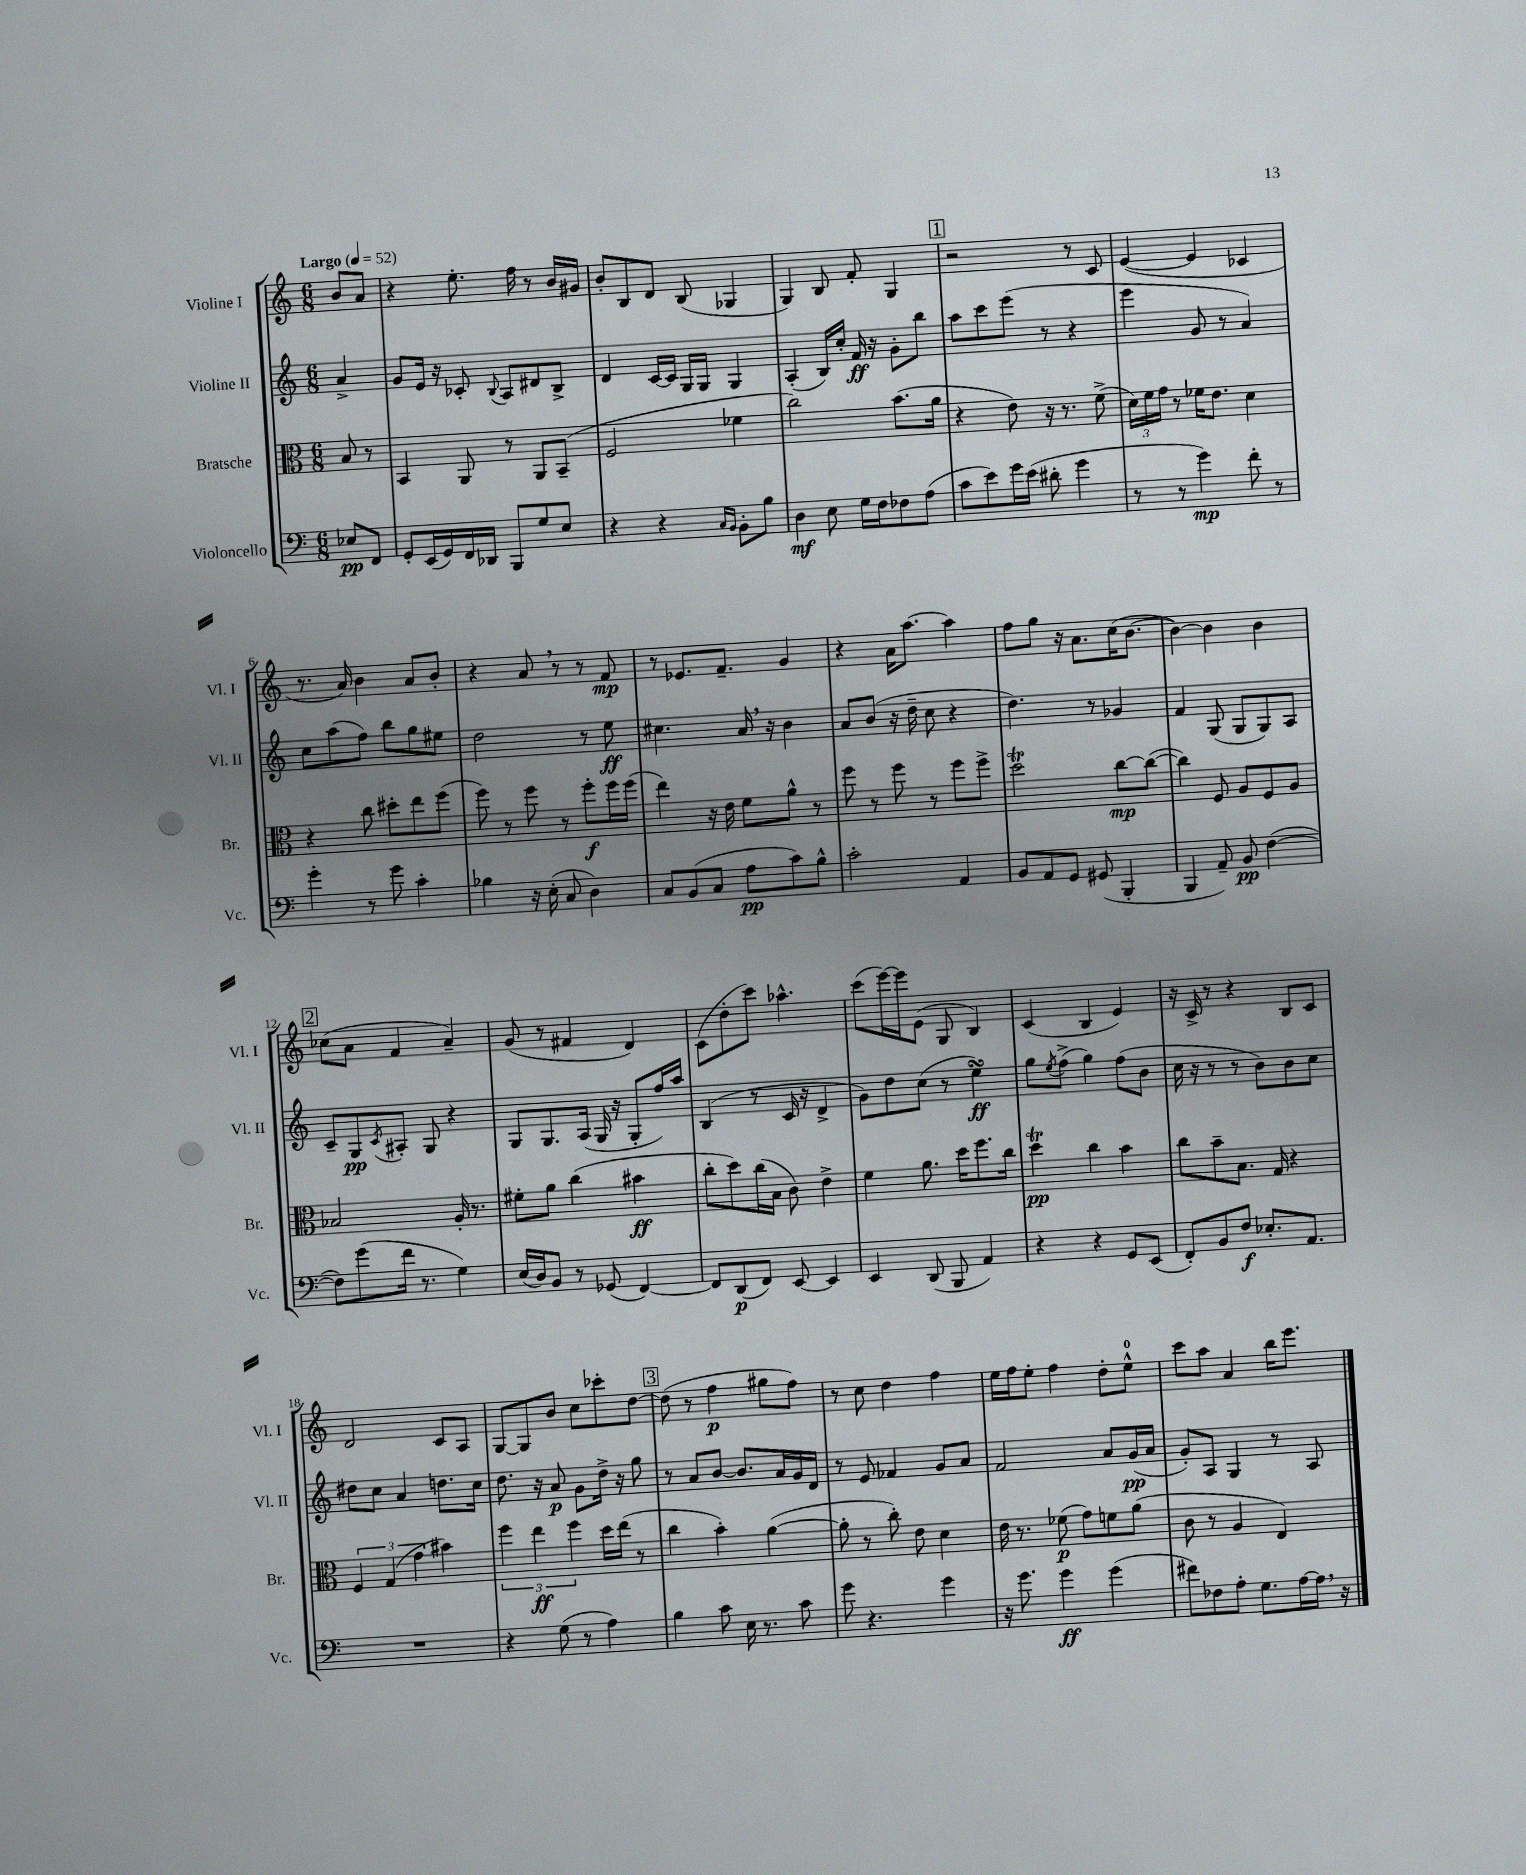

**kern	**dynam	**kern	**dynam	**kern	**dynam	**kern	**dynam
*part4	*part4	*part3	*part3	*part2	*part2	*part1	*part1
*staff4	*staff4	*staff3	*staff3	*staff2	*staff2	*staff1	*staff1
*I"Violoncello	*	*I"Bratsche	*	*I"Violine II	*	*I"Violine I	*
*I'Vc.	*	*I'Br.	*	*I'Vl. II	*	*I'Vl. I	*
*clefF4	*	*clefC3	*	*clefG2	*	*clefG2	*
*k[]	*	*k[]	*	*k[]	*	*k[]	*
*M6/8	*	*M6/8	*	*M6/8	*	*M6/8	*
*MM52	*	*MM52	*	*MM52	*	*MM52	*
=	=	=	=	=	=	=	=
!	!	!	!	!	!	!LO:TX:a:B:t=Largo	!
8E-X/L	pp	8B/	.	4a^/	.	8b/L	.
8FF/J	.	8r	.	.	.	8a/J	.
=1	=1	=1	=1	=1	=1	=1	=1
8GG'/L	.	4BB/	.	8g/L	.	4r	.
(16EE/L	.	.	.	16e/Jk	.	.	.
16GG/)	.	.	.	16r	.	.	.
16FF/	.	8AA/	.	8c-X'/	.	8.ee'\	.
16DD-X/JJ	.	.	.	.	.	.	.
.	.	.	.	8qqB/	.	.	.
8BBB/L	.	8r	.	8A/L	.	.	.
.	.	.	.	.	.	16ff\	.
8G/	.	8AA/L	.	8d#X/	.	8r	.
8E/J	.	(8BB~/J	.	8B^/J	.	16b/LL	.
.	.	.	.	.	.	16g#X/JJ	.
=2	=2	=2	=2	=2	=2	=2	=2
4r	.	2F/	.	4d/	.	8b'/L	.
.	.	.	.	.	.	8B/	.
4r	.	.	.	[16c/LL	.	8d/J	.
.	.	.	.	16c/JJ]	.	.	.
.	.	.	.	16G/LL	.	(8B/	.
.	.	.	.	16G/JJ	.	.	.
16qqC/LL	.	.	.	.	.	.	.
16qqBB/JJ	.	.	.	.	.	.	.
8BB'\L	.	4f-X\	.	4G/	.	4G-X/	.
8B\J	.	.	.	.	.	.	.
=3	=3	=3	=3	=3	=3	=3	=3
4D\	mf	2cc\)	.	(4A'/	.	4G/)	.
8E\	.	.	.	16B/LL)	.	8B/	.
.	.	.	.	16cc'/JJ	.	.	.
16G\LL	.	.	.	16f/	ff	8f'/	.
16F\J	.	.	.	16r	.	.	.
8F-X\	.	(8.b\L	.	8g'\L	.	4G/	.
(8A\J	.	.	.	8bb\J	.	.	.
.	.	16a\Jk	.	.	.	.	.
!!LO:REH:place=s1:t=1
=4	=4	=4	=4	=4	=4	=4	=4
8c\L	.	4r	.	8aa\L	.	2r	.
8e\)	.	.	.	8ccc\	.	.	.
16g\L	.	8e\)	.	(8eee\J	.	.	.
(16e\JJ	.	.	.	.	.	.	.
8d#X'\	.	16r	.	8r	.	.	.
.	.	8.r	.	.	.	.	.
4g\	.	.	.	4r	.	8r	.
.	.	(8f^\	.	.	.	8c/	.
=5	=5	=5	=5	=5	=5	=5	=5
8r	.	24d\LL)	.	4eee\	.	([4e/	.
.	.	24f\	.	.	.	.	.
.	.	24g\JJ	.	.	.	.	.
8r	.	8r	.	.	.	.	.
4g\)	mp	16f-X\KL	.	8g/	.	4e/]	.
.	.	8.e\J	.	.	.	.	.
.	.	.	.	8r	.	.	.
8f'\	.	4d\	.	4a/)	.	4c-X/	.
8r	.	.	.	.	.	.	.
!!LO:LB:g=z
=6	=6	=6	=6	=6	=6	=6	=6
4g'\	.	4r	.	8cc\L	.	8.r	.
.	.	.	.	(8aa\	.	.	.
.	.	.	.	.	.	16a/)	.
8r	.	8cc\	.	8ff\J)	.	4b\	.
8g\	.	8dd#X'\L	.	8bb\L	.	.	.
4c'\	.	8ee\	.	8gg\	.	8a/L	.
.	.	(8ff\J	.	8ee#X\J	.	8b'/J	.
=7	=7	=7	=7	=7	=7	=7	=7
4B-X\	.	8ff\)	.	2dd\	.	4r	.
.	.	8r	.	.	.	.	.
16r	.	8ff\	.	.	.	8a,/	.
(16E'\	.	.	.	.	.	.	.
8C/	.	8r	.	.	.	8r	.
4D\)	.	8ff'\L	f	8r	.	8r	.
.	.	16ff\L	.	8ee\	ff	8f/	mp
.	.	(16ff\JJ	.	.	.	.	.
=8	=8	=8	=8	=8	=8	=8	=8
8C/L	.	4ee\)	.	4.cc#X\	.	8r	.
(8BB/	.	.	.	.	.	8.e-X/L	.
8C/J	.	16r	.	.	.	.	.
.	.	16e\	.	.	.	8.f~/J	.
8A\L	pp	8f\L	.	16a,/	.	.	.
.	.	.	.	16r	.	.	.
8c\)	.	8a^^\J	.	4b\	.	4g/	.
8B^^\J	.	8r	.	.	.	.	.
=9	=9	=9	=9	=9	=9	=9	=9
2c'\	.	8ff\	.	8a/L	.	4r	.
.	.	8r	.	(8b/J	.	.	.
.	.	8ff\	.	16r	.	16a\KL	.
.	.	.	.	16dd~\	.	[8.aa\J	.
.	.	8r	.	8cc\	.	.	.
4AA/	.	8ff\L	.	4r	.	4aa\]	.
.	.	8ff^\J	.	.	.	.	.
=10	=10	=10	=10	=10	=10	=10	=10
8BB/L	.	2ddT\	.	4.dd\)	.	8ff\L	.
8AA/	.	.	.	.	.	8gg\J	.
8GG/J	.	.	.	.	.	16r	.
.	.	.	.	.	.	8.a\L	.
(8GG#X/	.	.	.	8r	.	.	.
4BBB'/	.	[8cc\L	mp	4g-X/	.	(16cc\K	.
.	.	.	.	.	.	[8.b\J	.
.	.	(8cc\J_	.	.	.	.	.
=11	=11	=11	=11	=11	=11	=11	=11
4BBB/	.	4cc\])	.	4f/	.	4b\_)	.
8AA~/)	.	8F/	.	(8G/	.	4b\]	.
8BB/	pp	8A/L	.	8G/L	.	.	.
([4F\	.	8F/	.	8G/)	.	4b\	.
.	.	8A/J	.	8A/J	.	.	.
!!LO:LB:g=z
!!LO:REH:place=s1:t=2
=12	=12	=12	=12	=12	=12	=12	=12
8F\L])	.	2B-X/	.	8c~/L	.	(8cc-X\L	.
(8g\	.	.	.	8G/	pp	8a\J	.
.	.	.	.	8qc/	.	.	.
16f\Jk	.	.	.	8A#X'/J	.	4f/	.
8.r	.	.	.	.	.	.	.
.	.	.	.	8G/	.	.	.
4G\)	.	16A'/	.	4r	.	4a~/)	.
.	.	8.r	.	.	.	.	.
=13	=13	=13	=13	=13	=13	=13	=13
(16E/LL	.	8f#X'\L	.	8G/L	.	(8g/	.
16D/J)	.	.	.	.	.	.	.
8BB/J	.	8a\J	.	8.G/	.	8r	.
8r	.	(4cc\	.	.	.	4f#X/	.
.	.	.	.	(16A/Jk	.	.	.
(8GG-X/	.	.	.	16G/	.	.	.
.	.	.	.	16r	.	.	.
[4FF/)	.	4b#X\	ff	8G'/L	.	4d/)	.
.	.	.	.	16ff/L)	.	.	.
.	.	.	.	16aa/JJ	.	.	.
=14	=14	=14	=14	=14	=14	=14	=14
8FF/L]	.	8cc'\L	.	(4B/	.	(8c\L	.
(8DD/	p	8dd\)	.	.	.	8dd'\	.
8FF/J)	.	(16cc\L	.	8r	.	8ccc\J)	.
.	.	16B\JJ	.	.	.	.	.
[8EE/	.	8c\)	.	16c/	.	4.aa-X^^\	.
.	.	.	.	16r	.	.	.
4EE/]	.	4e^\	.	4d^/	.	.	.
=15	=15	=15	=15	=15	=15	=15	=15
4EE/	.	4f\	.	8g\L)	.	(8ccc\L	.
.	.	.	.	8dd\	.	[16eee\L)	.
.	.	.	.	.	.	16eee\J]	.
(8DD/	.	8.a\	.	(8cc\J	.	(8e\J	.
8BBB/	.	.	.	8r	.	8G/	.
.	.	16dd\KL	.	.	.	.	.
4AA/)	.	8.ff\	.	4eesSsS\)	ff	4B/)	.
.	.	16cc\Jk	.	.	.	.	.
=16	=16	=16	=16	=16	=16	=16	=16
4r	.	4ddT\	pp	8gg\L	.	(4c/	.
.	.	.	.	8qee/	.	.	.
.	.	.	.	(8ff^\J	.	.	.
4r	.	4cc\	.	4gg\)	.	4B/	.
8GG/L	.	4b\	.	(8ff\L	.	4e/)	.
(8EE/J	.	.	.	8b\J	.	.	.
=17	=17	=17	=17	=17	=17	=17	=17
8FF'/L)	.	8cc\L	.	16cc\	.	16r	.
.	.	.	.	16r	.	16c^/	.
8BB/	.	8b~\	.	8r	.	8r	.
8F/J	f	8.B\J	.	8r	.	4r	.
8.E-X'/L	.	.	.	8b\L)	.	.	.
.	.	16G/	.	.	.	.	.
.	.	4r	.	8b\	.	8B/L	.
8.AA/J	.	.	.	.	.	.	.
.	.	.	.	8cc\J	.	8c/J	.
!!LO:LB:g=z
=18	=18	=18	=18	=18	=18	=18	=18
2.r	.	6F/	.	8dd#X\L	.	2d/	.
.	.	.	.	8cc\J	.	.	.
.	.	(6G/	.	.	.	.	.
.	.	.	.	4a/	.	.	.
.	.	6g\	.	.	.	.	.
.	.	4b#X\)	.	8.ddn\L	.	8c/L	.
.	.	.	.	.	.	8A/J	.
.	.	.	.	16cc\Jk	.	.	.
=19	=19	=19	=19	=19	=19	=19	=19
4r	.	6ff\	.	8.dd\	.	[8G/L	.
.	.	.	.	.	.	8G/]	.
.	.	6ee\	ff	.	.	.	.
.	.	.	.	16r	.	.	.
(8G\	.	.	.	8a/	p	8b/J	.
.	.	6ff\	.	.	.	.	.
8r	.	.	.	8g\L	.	8cc\L	.
4A\)	.	16dd\LL	.	16dd^\Jk	.	8ccc-X'\	.
.	.	(16ee\JJ	.	16r	.	.	.
.	.	8r	.	8gg\	.	[8dd\J	.
!!LO:REH:place=s1:t=3
=20	=20	=20	=20	=20	=20	=20	=20
4B\	.	4cc\	.	8r	.	(8dd\]	.
.	.	.	.	8a/L	.	8r	.
8c\	.	4b'\)	.	[8b/J	.	4ff\	p
16E\	.	.	.	8.b/L]	.	.	.
8.r	.	.	.	.	.	.	.
.	.	([4a\	.	.	.	8gg#X\L	.
.	.	.	.	16a/L	.	.	.
8c\	.	.	.	16g/	.	8ff\J)	.
.	.	.	.	16d/JJ	.	.	.
=21	=21	=21	=21	=21	=21	=21	=21
8g\	.	8a'\]	.	8r	.	8r	.
4.r	.	8r	.	8e/	.	8cc\	.
.	.	8cc'\)	.	4f-X/	.	4dd\	.
.	.	8e\	.	.	.	.	.
4g\	.	4d\	.	8g/L	.	4ff\	.
.	.	.	.	8a/J	.	.	.
=22	=22	=22	=22	=22	=22	=22	=22
16r	.	16e\	.	2f/	.	16ee\LL	.
8.g\	.	8.r	.	.	.	16ff\J	.
.	.	.	.	.	.	8ee'\J	.
4g\	ff	(8f-X\	p	.	.	4ff\	.
.	.	8g\L)	.	.	.	.	.
(4g\	.	8fn\	.	8a/L	.	8dd'\L	.
.	.	(8a\J	.	(16g/L	pp	8ee^^\J	.
.	.	.	.	16a/JJ	.	.	.
=23	=23	=23	=23	=23	=23	=23	=23
8f#X\L)	.	8c\	.	8g'/L)	.	8ccc\L	.
8F-X\	.	8r	.	8A/J	.	8aa\J	.
8A'\J	.	4A/	.	4G/	.	4a/	.
8.G\L	.	.	.	.	.	.	.
.	.	4E/)	.	8r	.	16bb\KL	.
[16A\L	.	.	.	.	.	8.eee\J	.
16A,\JJ]	.	.	.	8A/	.	.	.
16r	.	.	.	.	.	.	.
==	==	==	==	==	==	==	==
*-	*-	*-	*-	*-	*-	*-	*-
